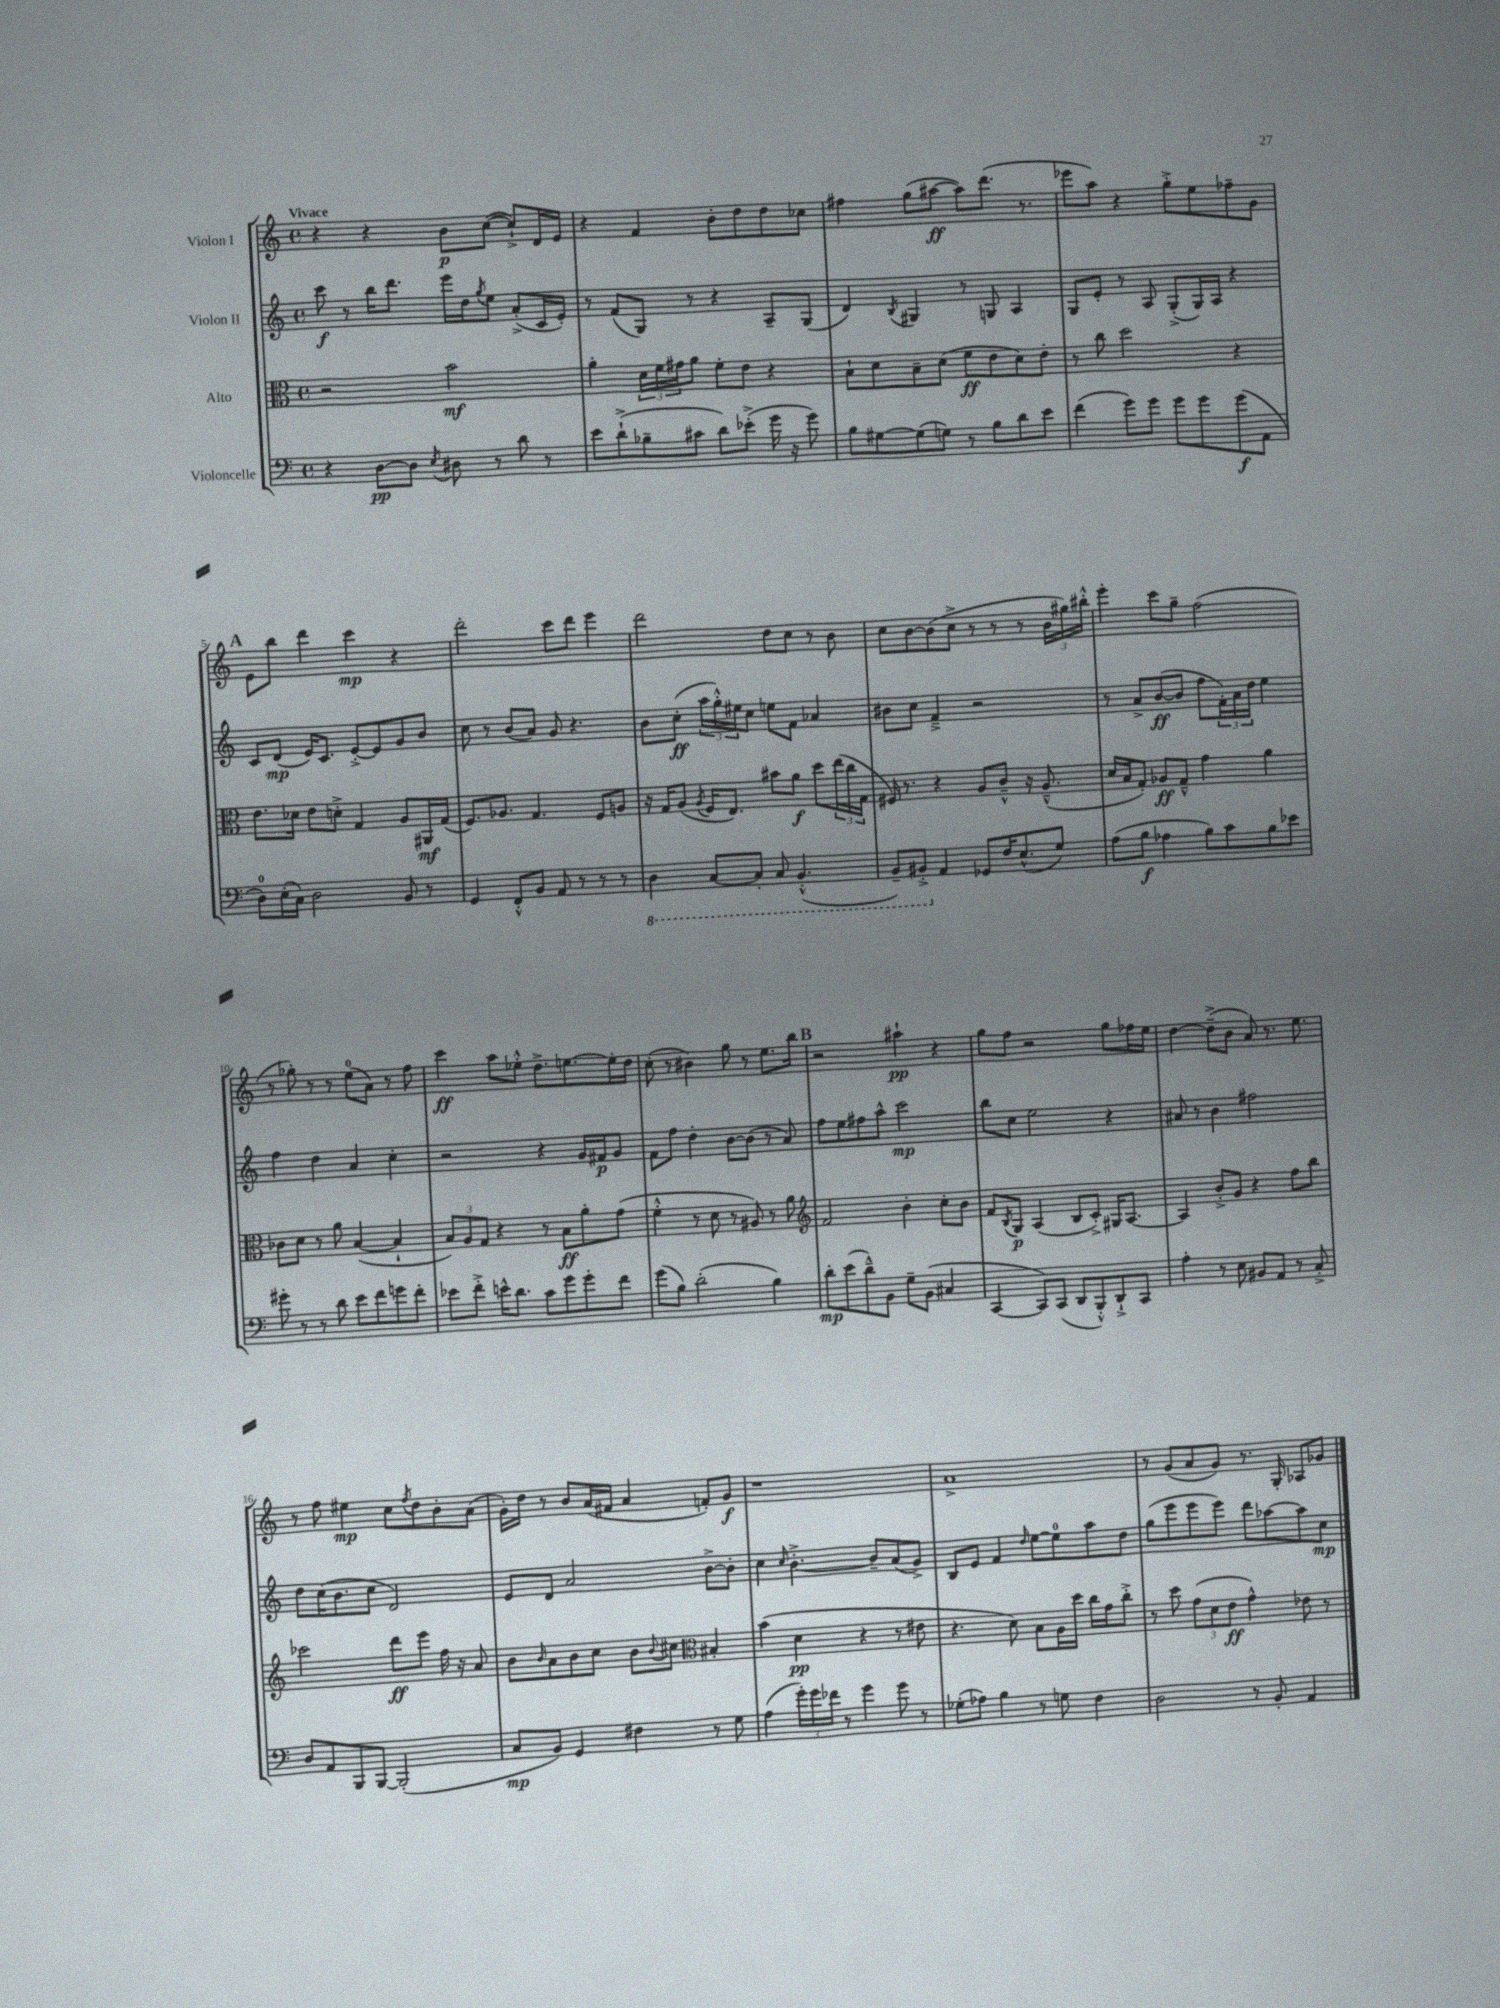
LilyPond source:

<<
\new StaffGroup <<
\new Staff = "s0" \with { instrumentName = "Violon I" } {
    \clef treble \key c \major \defaultTimeSignature \time 4/4 \tempo "Vivace"
    r4 r4 b'8\p c''8~( c''8-!->) d'16 e'16 |
    r4 f'4 b'8-. d''8 d''8 ces''8 |
    fis''4 g''8( ais''8~\ff ais''8) d'''8.( r8. |
    ees'''8 a''8) r4 g''8-.-> e''8 fes''8-- g'8 |
    \mark \markup { \bold "A" } e'8 b''8 d'''4 c'''4\mp r4 |
    d'''2-. c'''8 d'''8 e'''4 |
    d'''2 d''8 c''8 r8 b'8 |
    c''8 b'8~ b'8( c''8-> r8 r8 r8 \tuplet 3/2 { b'16 gis''16) bis''16-.-^ } |
    e'''4-. c'''8 g''8-- f''2( |
    r8 ges''8-.) r8 r8 e''8-0( a'8) r8 f''8 |
    c'''4\ff a''8 ees''8-.-^ d''8.-> e''8.~ e''16-. d''16 |
    c''8-.( r8 bis'4) g''8 r8 e''8. b''16 |
    \mark \markup { \bold "B" } r2 ais''4-!\pp r4 |
    g''8 f''8 r2 g''8 fes''16 e''16 |
    d''4~ d''8--->( b'8 a'8) r8. e''8. |
    r8 f''8 eis''4\mp c''8 \acciaccatura { f''8 } d''8 b'8-. a'8( |
    g'16-.) d''16 r8 b'8 a'16( fis'16 a'4 f'8-.) g'8\f |
    r1 |
    a'1-> |
    r8 g'8( a'8 g'8) r8. g16-. aes8 ges'8 \bar "|." |
}
\new Staff = "s1" \with { instrumentName = "Violon II" } {
    \clef treble \key c \major \defaultTimeSignature \time 4/4
    c'''8\f r8 b''16 d'''8. e'''16 d''16 \acciaccatura { g''8 } e''8 a'8-.->( c'16 e'16-.) |
    r8 f'8( g8) r8 r4 a8-- g8( |
    d'4) \acciaccatura { b8 } gis4 r8 g8 a4 |
    g8 e'8-. r8 a8 g8-.->( g16) a16 r4 |
    \mark \markup { \bold "A" } c'8 d'8\mp( e'16) c'8. e'8~-.-> e'8 g'8 b'8 |
    c''8 r8 b'8( a'8) g'8 r4. |
    b'8 c''8-.\ff( \tuplet 3/2 { a''16 g''16-.-^) eis''16 } c''8 e''8 f'8 aes'4 |
    bis'8 c''8 f'4---> r2 |
    r8 a'8-> b'8~\ff( b'8 f''8 \tuplet 3/2 { f'16-.) a'16 d''16 } e''4 |
    f''4 d''4 a'4 c''4-. |
    r2 r4 g'16 fis'16\p g'8 |
    f'8 f''8 d''4-. b'8~ b'8( r8 a'8) |
    \mark \markup { \bold "B" } f''8 e''8 fis''8 a''8-^ c'''2\mp |
    b''8 c''8 e''2 r4 |
    ais'8 r8 b'4 fis''2 |
    d''8 c''16( b'8. c''8 d'2) |
    e'8 d'8 a'2 b'8~-> b'8-. |
    c''4 \grace { c''16 } b'4.~-.-> b'8-- a'8( g'8->) |
    b8 e'8 f'4 \grace { d''16 } e''8~ e''8-0 a''8 d''8 |
    g''8( e'''8 e'''8 e'''8) d'''8 aes''8~ aes''8 c''8\mp \bar "|." |
}
\new Staff = "s2" \with { instrumentName = "Alto" } {
    \clef alto \key c \major \defaultTimeSignature \time 4/4
    r2 b'2\mf |
    a'4-. \tuplet 3/2 { d'16 f'16 gis'16 } a'8 f'8-. e'8 r4 |
    b8-! d'8 b8-- d'8( f'8\ff e'8 d'8) e'8-. |
    r8 c''8 d''2 r4 |
    \mark \markup { \bold "A" } e'8. des'16 e'8 d'8-.-> g4 a8 ais,16\mf g16( |
    f8.) aes8. g4. f8 a8 |
    r16 g16 a8( \acciaccatura { a8 } f16 e8.) bis'8 a'8\f d''8 \tuplet 3/2 { e''16( c''16 g16 } |
    fis16) r8. r4 a8 c'8---^ r16 a8.---^( |
    d'16 b16 g8-.) aes8\ff g8---^ g'4 a'4 |
    ces'8 d'8 r8 a'8 b4~( b4-! |
    \tuplet 3/2 { b8) a8 g8 } r4 r8 b8\ff a'8-. g'8( |
    f'4-.-^ r8 d'8 r8 ais8) r8 a'8 |
    \mark \markup { \bold "B" } \clef treble f'2 b'4-. c''8-. b'8 |
    f'8 \acciaccatura { b8 } g8\p a4( b8 c'8-.->) gis16 a8.~ |
    a4 b'8-.-> g'8 r4 f''8 b''8 |
    ces'''2 d'''8\ff e'''8 f''16 r16 a'8 |
    b'8 \grace { b'16 } a'8 b'8 c''8 b'8 \appoggiatura { b'8 } cis''8 \clef alto bis4-. |
    b'4( d'4\pp r4 r8 eis'8 |
    r4. d'8) b8 a16 d''16 c''16 g'16 c''8-.-> |
    r8 d''8 \tuplet 3/2 { g'8( d'8 e'8\ff } g'4-^) ees'8 r8 \bar "|." |
}
\new Staff = "s3" \with { instrumentName = "Violoncelle" } {
    \clef bass \key c \major \defaultTimeSignature \time 4/4
    r4 d8~\pp d8 \acciaccatura { e8 } dis8 r8 d'8 r8 |
    e'8 d'8-!->( bes8-- cis'8 d'8) ees'8-.->( g'16 r16 g'8) |
    b8 gis8~ gis8( g8) r8 b8 d'8 e'8 |
    f'4( g'8) g'8 g'8 g'8 g'8\f( a,8 |
    \mark \markup { \bold "A" } d8-0) e16-.( c16) d2 b,8 r8 |
    g,4 f,8-.-^ b,8 a,8 r8 r8 r8 |
    \ottava #-1 d,4 c,8~ c,8-. c,8 b,,4.-.-^( |
    b,,8--) bis,,8-.-> \ottava #0 a,4 ges,8 f16 e8.-^( g8) |
    a8( b8\f aes4 b8) c'8 b8 ees'8 |
    gis'8-. r8 r8 d'8 e'8 f'8 g'8 f'8-. |
    ees'8 f'8-.-> e'16-^ d'8. c'8 g'8 g'8-. f'8 |
    g'8( b8) d'2-.( b4) |
    \mark \markup { \bold "B" } d'8-.\mp e'8( d'8---^) b,8 g8-- b,8( cis4 |
    c,4~ c,8) c,8( d,8 b,,8-.-^) d,8-!-> c,8 |
    a4-. r8 e8 bis,8 a,8 r8 c8-.-> |
    d8 a,8 b,,8 b,,8~ b,,2-.( |
    c8\mp b,8) g,4 fis4 r8 g8 |
    a4( \tuplet 3/2 { g'16-.) g'16 fes'16 } r8 g'4 g'8 r8 |
    ges8-.( aes8) b4 r8 g8 f4 |
    d2 r8 b,8-. a,4 \bar "|." |
}
>>
>>
